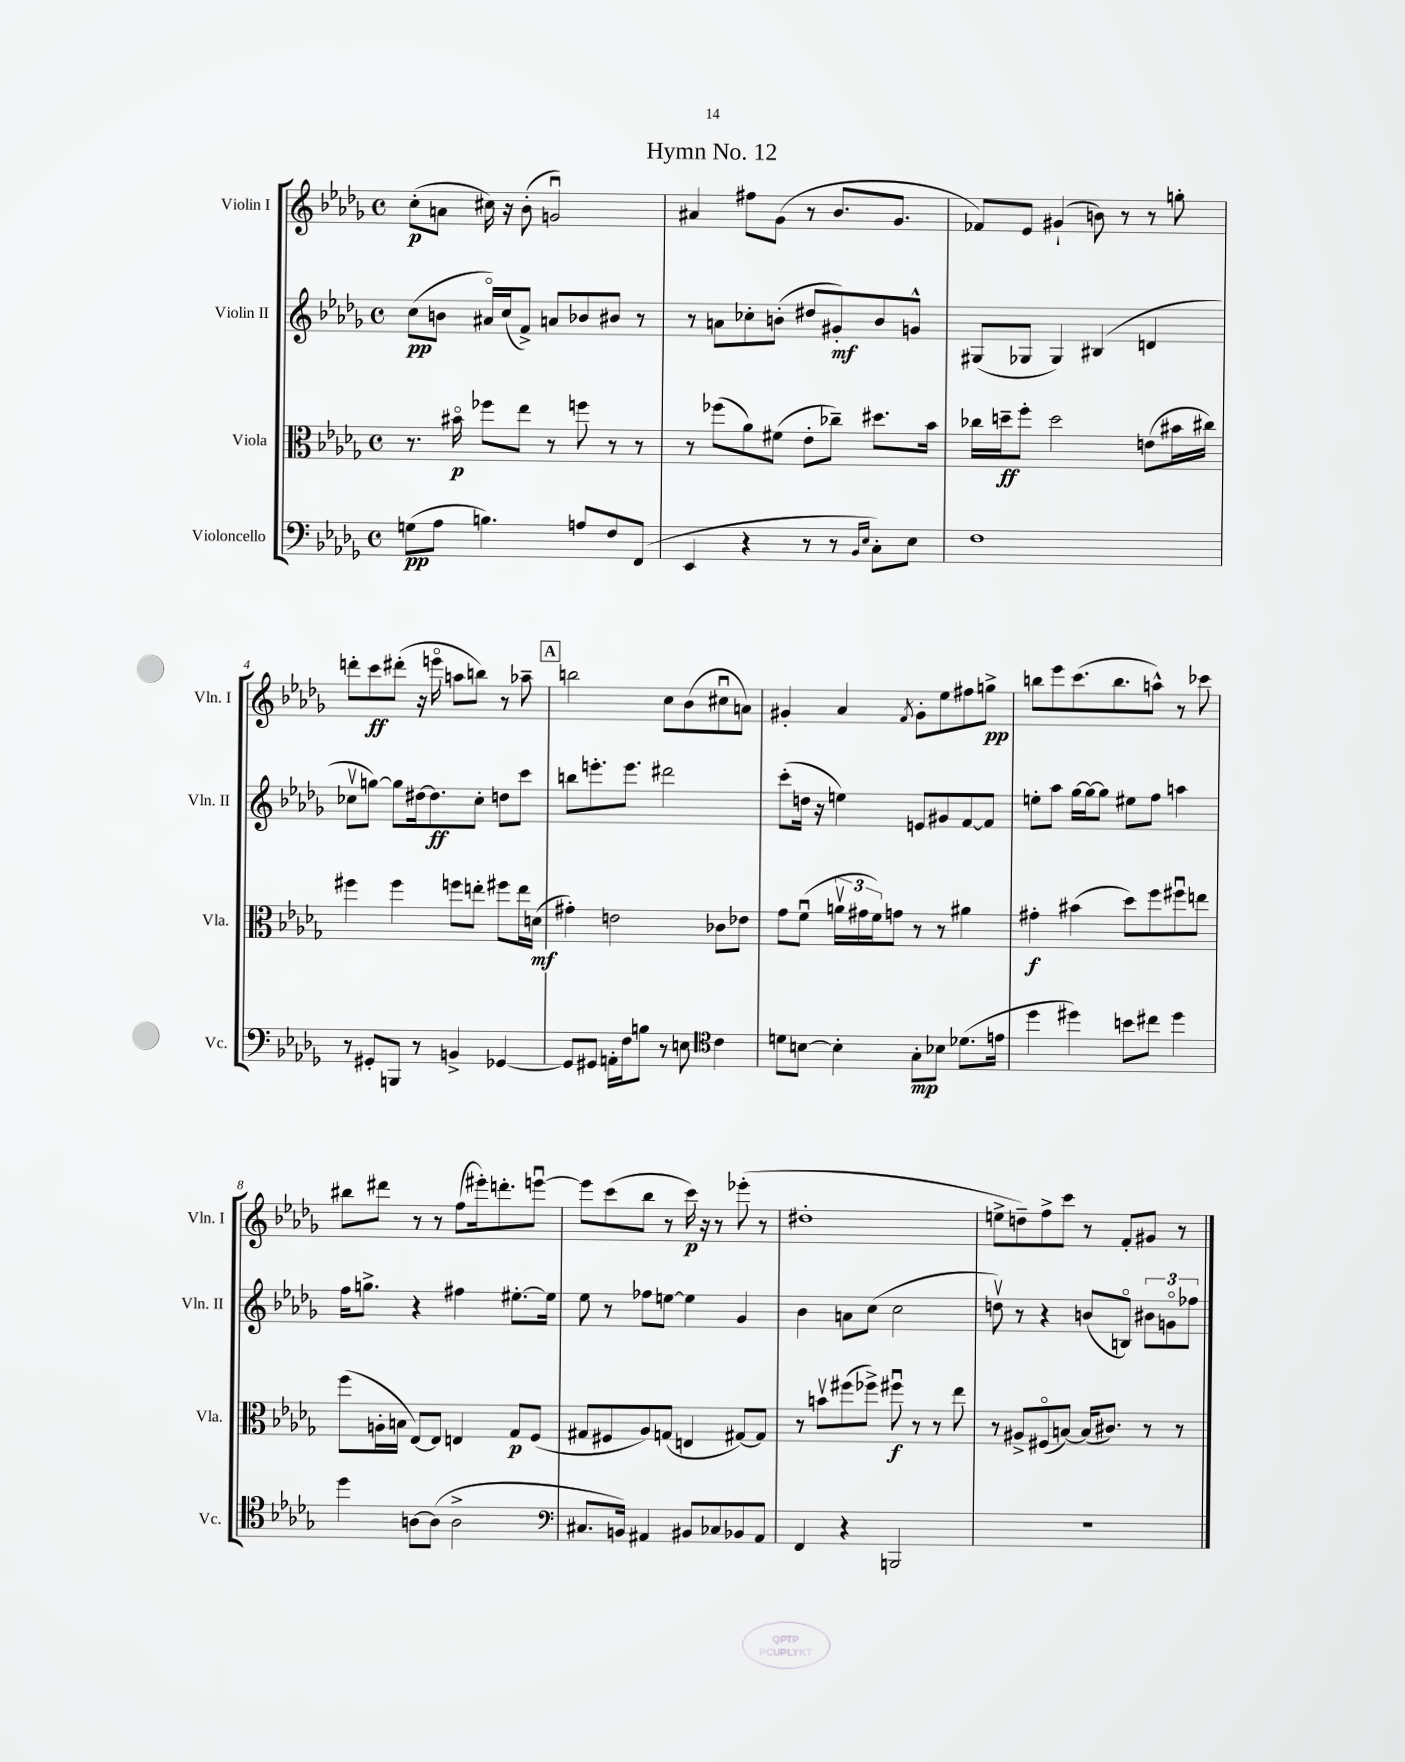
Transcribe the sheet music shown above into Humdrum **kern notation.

**kern	**kern	**kern	**kern
*staff4	*staff3	*staff2	*staff1
*clefF4	*clefC3	*clefG2	*clefG2
*k[b-e-a-d-g-]	*k[b-e-a-d-g-]	*k[b-e-a-d-g-]	*k[b-e-a-d-g-]
*M4/4	*M4/4	*M4/4	*M4/4
*met(c)	*met(c)	*met(c)	*met(c)
(8G	8.r	(8cc	(8cc'
8A-	.	8b	8a
.	16b#o	.	.
4.B)	8ff-	16a#o)	16cc#)
.	.	(16cc	16r
.	8ee-	8f^)	(8b-'
.	8r	8a	2gu)
8A	8ff	8b-	.
8F	8r	8b#	.
(8FF	8r	8r	.
=	=	=	=
4EE-	8r	8r	4a#
.	(8ff-	8a	.
4r	8a-)	8cc-'	8ff#
.	(8f#	(8b'	(8g-
8r	8e-'	8dd#	8r
8r	8cc-~)	8g#')	8.b-
16qqBB-	.	.	.
16qqE-	.	.	.
8C')	8.dd#	8b	.
.	.	.	8.g-
8E-	.	8g^^	.
.	16b-	.	.
=	=	=	=
1F	16cc-	(8G#	8f-)
.	16dd~	.	.
.	8ff'	8G-	8e-
.	2dd	4G-)	(4g#`
.	.	(4B#	8b)
.	.	.	8r
.	(8e	4d	8r
.	16b#	.	8gg'
.	16cc#)	.	.
=	=	=	=
8r	4ff#	8cc-v	8ddd'
8GG#'	.	[8gg)	8ccc
8BBB	4ff#	8gg]	(8ddd#'
8r	.	[16dd#	16r
.	.	8.dd#]	16eeeo
4BB^	8ff	.	8aa
.	8ee'	8cc-'	8bb)
[4GG-	8ff#	8dd	8r
.	16ee	8ccc	8aa-~
.	(16d	.	.
=	=	=	=
8GG-]	4g#')	8bb	2bb
8GG#	.	8.eee'	.
16AA'	2e	.	.
16F	.	8.eee	.
8B	.	.	.
8r	.	2ddd#	8cc
8E	.	.	(8b-
*clefC4	*	*	*
4c	8c-	.	8cc#u
.	8e-	.	8a)
=	=	=	=
8d	8g-	(8ccc'	4g#'
[8B	(8fu	16dd	.
.	.	16r	.
4B']	24av	4ee)	4a-
.	24g#	.	.
.	24f)	.	.
.	8g	.	.
.	.	.	8qf
8G-'	8r	8e	8g#'
8B-	8r	8g#	8ee-
(8.d-	4a#	[8f	8ff#
.	.	8f]	8gg^
16e	.	.	.
=	=	=	=
4dd-	4g#'	8ee'	8bb
.	.	8aa-	8eee-
4dd#)	(4b#	[16gg-	(8.ccc
.	.	16gg-_	.
.	.	8gg-]	.
.	.	.	8.bb
8b	8dd-)	8ee#	.
8cc#	8ff	8ff	8aa^^)
4dd#	8ff#u	4aa	8r
.	8ee	.	8ccc-
=	=	=	=
4dd-	(8ff	16ff	8bb#
.	.	8.gg^	.
.	16A'	.	8ddd#
.	16B	.	.
[8A	[8E-)	4r	8r
(8A]	8E-]	.	8r
2A^	4E	4ff#	(8ff
.	.	.	16eee#')
.	.	.	8.ddd'
.	8G-	[8.ee#'	.
.	(8F	.	[8eeeu
.	.	16ee#]	.
=	=	=	=
*clefF4	*	*	*
8.C#	8G#	8ee-	8eee]
.	8F#	8r	(8ccc
16BB)	.	.	.
4AA#	8A-)	8ff-	8bb-
.	(8G	[8ee	8r
8BB#	4E	4ee]	16ccc)
.	.	.	16r
8C-	.	.	8r
8BB-	[8G#)	4g-	(8eee-'
8AA#	8G#]	.	8r
=	=	=	=
4FF	8r	4b-	1dd#'
.	8bv	.	.
4r	(8ff#	8a	.
.	8ff-^)	(8cc	.
2BBB	8ff#u	2cc	.
.	8r	.	.
.	8r	.	.
.	8ee-	.	.
=	=	=	=
1r	8r	8ddv)	8ee^
.	8A#^	8r	8dd~)
.	(8F#o	4r	8ff^
.	[8B)	.	8ccc
.	(16B]	(8b	8r
.	8.c#)	.	.
.	.	8Bo)	8f'
.	8r	12b#	8g#
.	.	12go	.
.	8r	.	8r
.	.	12ff-	.
==	==	==	==
*-	*-	*-	*-
